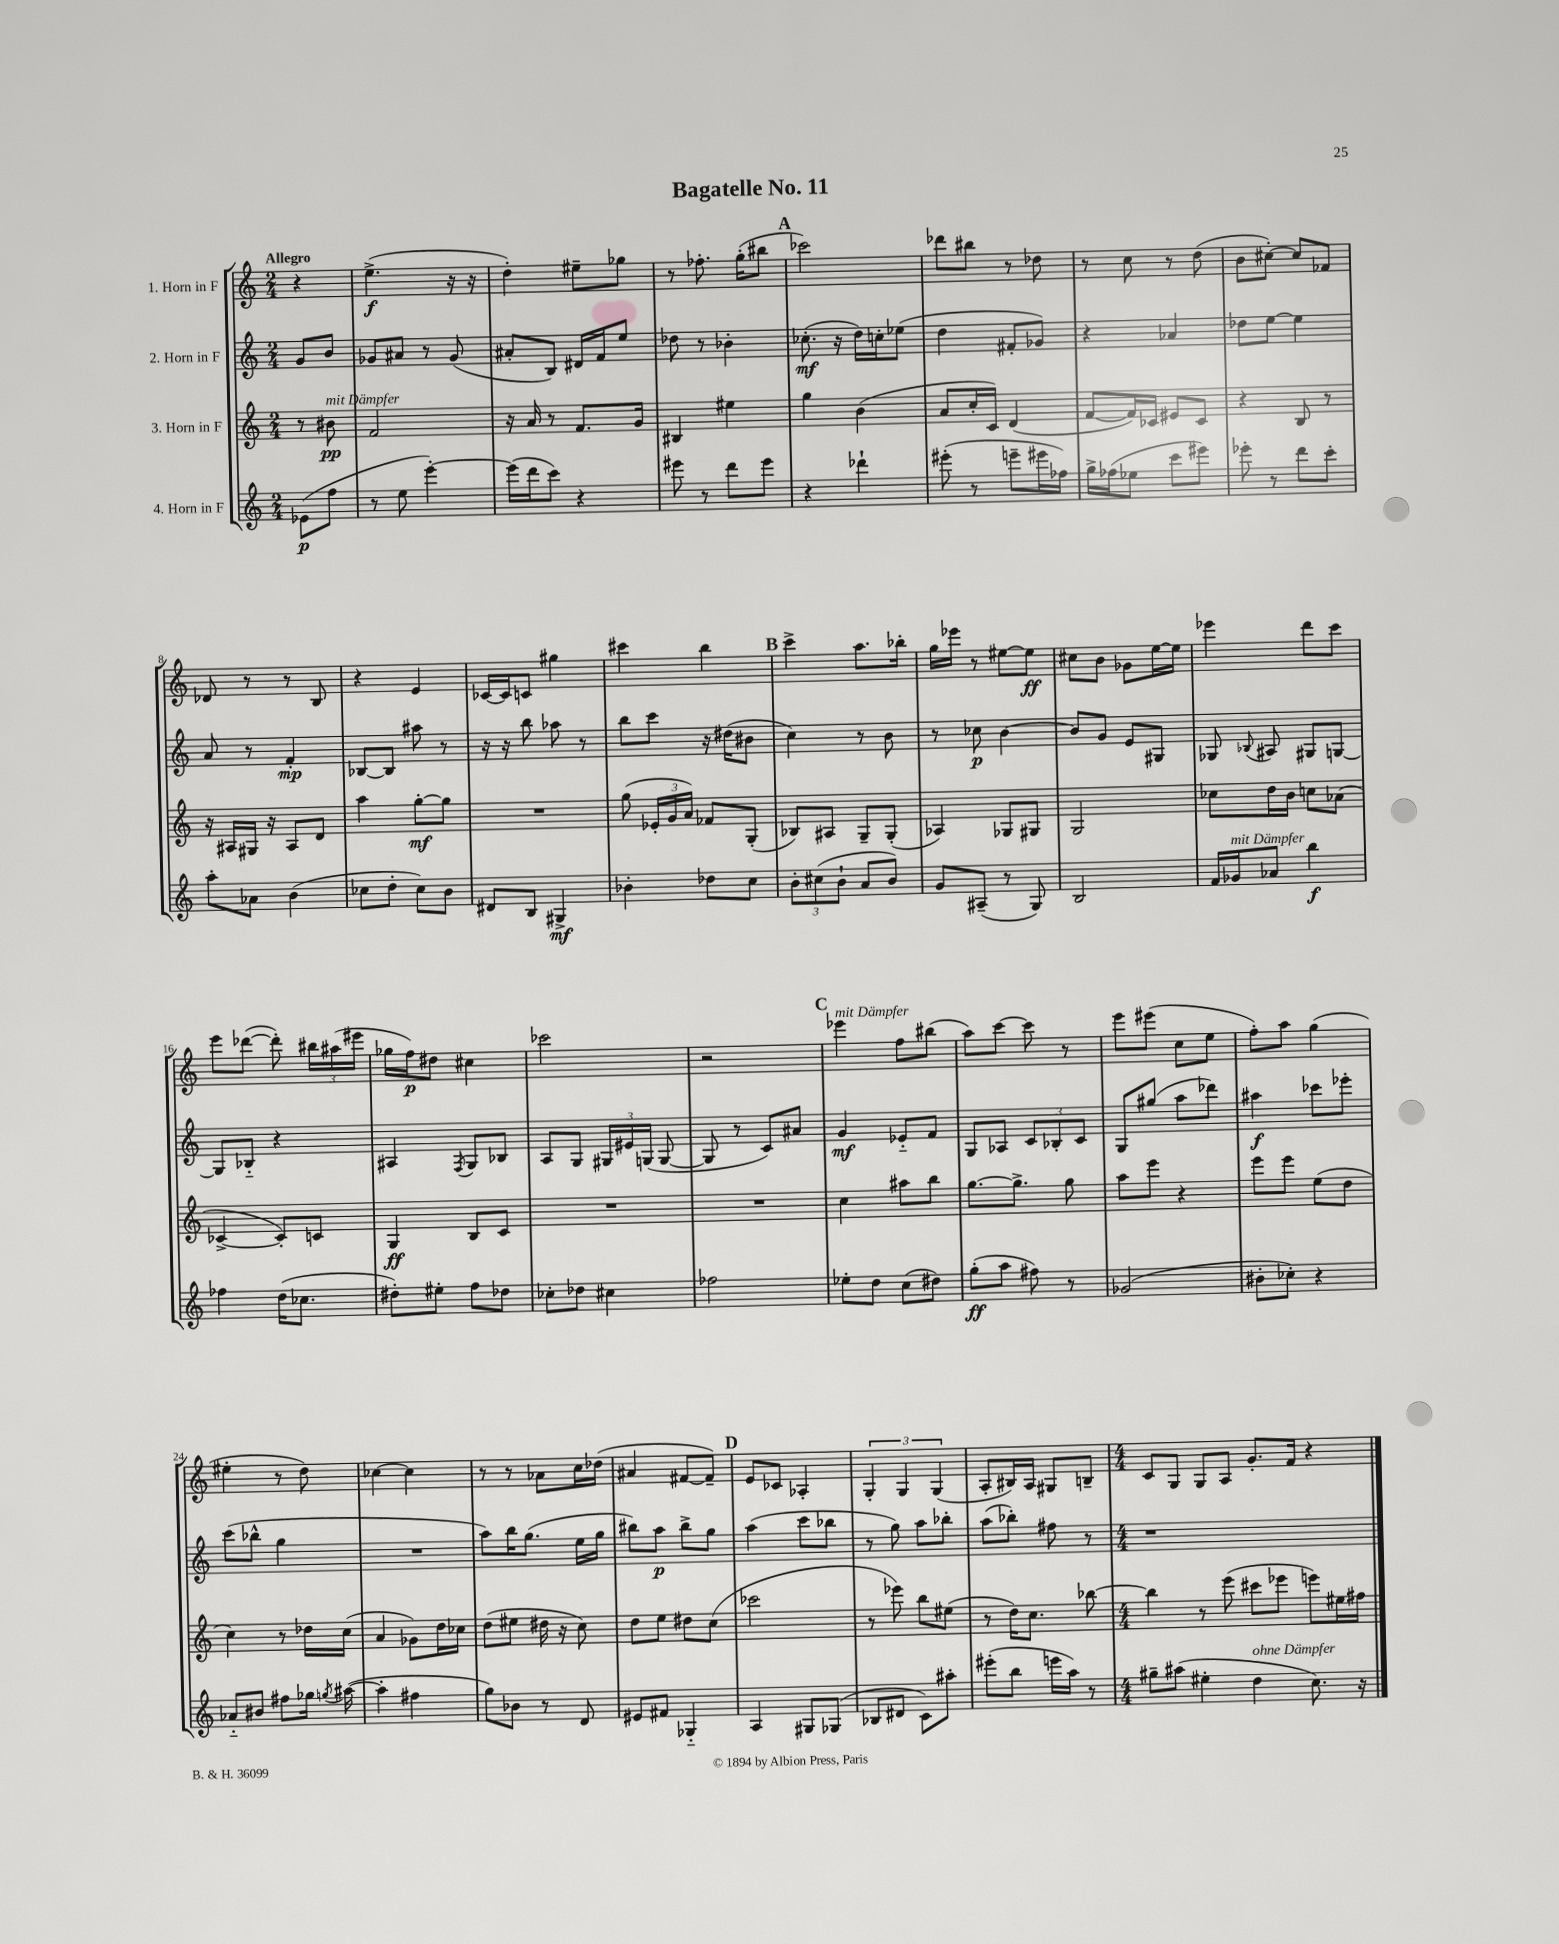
\header { title = "Bagatelle No. 11" }
<<
\new StaffGroup <<
\new Staff = "s0" \with { instrumentName = "1. Horn in F" } {
    \clef treble \key c \major \numericTimeSignature \time 2/4 \partial 4 \tempo "Allegro"
    \autoBeamOff r4 |
    e''4.->\f( r16 r16 |
    d''4-.) eis''8[-- ges''8] |
    r8 fes''8.-. g''16[-.( bis''8] |
    \mark \markup { \bold "A" } ces'''2) |
    des'''8[ bis''8] r8 des''8 |
    r8 c''8 r8 d''8( |
    b'8[ cis''8]~-.) cis''8[ fes'8] |
    des'8 r8 r8 b8 |
    r4 e'4 |
    ces'16[~ ces'16 c'8] gis''4 |
    cis'''4 b''4 |
    \mark \markup { \bold "B" } c'''4-> a''8.[ bes''16]-. |
    g''16[ ees'''16] r8 eis''8[~ eis''8]\ff |
    cis''8[ b'8] ges'8[ e''16~ e''16] |
    ees'''4 d'''8[ c'''8] |
    e'''8[ des'''8]~( des'''8-.) \tuplet 3/2 { bis''16[ ais''16( eis'''16] } |
    ges''16[ f''16\p) dis''8] cis''4 |
    ces'''2 |
    r2 |
    \mark \markup { \bold "C" } ees'''4^\markup { \italic "mit Dämpfer" } f''8[ bis''8]( |
    a''8[) c'''8]~ c'''8 r8 |
    e'''8[ eis'''8]( c''8[ e''8] |
    f''8[-.) a''8] g''4( |
    eis''4-. r8 d''8) |
    ces''4~ ces''4 |
    r8 r8 aes'8[ c''16 des''16]( |
    ais'4 fis'8[~ fis'8]--) |
    \mark \markup { \bold "D" } e'8[ ces'8] aes4-. |
    \tuplet 3/2 { g4-. g4 g4( } |
    a8[-. bis16) a16] gis8[ b8]-- |
    \numericTimeSignature \time 4/4 c'8[ g8] g8[ a8] g'8.[-. f'16] r4 \bar "|." |
}
\new Staff = "s1" \with { instrumentName = "2. Horn in F" } {
    \clef treble \key c \major \numericTimeSignature \time 2/4 \partial 4
    \autoBeamOff g'8[ b'8] |
    ges'8[ ais'8] r8 ges'8( |
    ais'8[-. b8]) dis'16[ f'16 e''8] |
    des''8 r8 bes'4-. |
    \mark \markup { \bold "A" } ces''8.-.\mf( r16 d''16[) c''16-. ees''8]( |
    d''4 fis'8[-. ges'8]) |
    r4 aes'4 |
    des''8[ e''8]~ e''4 |
    a'8 r8 f'4-.\mp |
    bes8[~ bes8] ais''8 r8 |
    r16 r16 b''8 aes''8 r8 |
    b''8[ c'''8] r16 dis''16[( bis'8] |
    \mark \markup { \bold "B" } c''4) r8 b'8 |
    r8 ces''8\p b'4~ |
    b'8[ g'8] e'8[ gis8] |
    ges8 \appoggiatura { bes8 } ais8 gis8[ g8]~ |
    g8[ bes8]-_ r4 |
    ais4 \acciaccatura { f8 } g8[ bes8] |
    a8[ g8] \tuplet 3/2 { gis16[ eis'16 g16]( } g8~ |
    g8 r8 c'8[) ais'8] |
    \mark \markup { \bold "C" } g'4\mf ees'8[-_ f'8] |
    g8[ aes8] \tuplet 3/2 { c'8[ bes8-. c'8] } |
    g8[ gis''8]( a''8[ des'''8]) |
    ais''4\f ces'''8[ ees'''8]-. |
    c'''8[( bes''8]-^ g''4 |
    R2 |
    a''8[) b''16 g''8.]( e''16[ g''16] |
    bis''8[) a''8]\p bis''8[-> g''8] |
    \mark \markup { \bold "D" } a''4( c'''8[ bes''8] |
    r8 g''8) a''8[ bes''8]-. |
    a''8[( bes''8]-.) fis''8 r8 |
    \numericTimeSignature \time 4/4 r1 \bar "|." |
}
\new Staff = "s2" \with { instrumentName = "3. Horn in F" } {
    \clef treble \key c \major \numericTimeSignature \time 2/4 \partial 4
    \autoBeamOff r8 bis'8\pp^\markup { \italic "mit Dämpfer" } |
    f'2 |
    r16 a'16 r8 f'8.[ g'16] |
    bis4 eis''4 |
    \mark \markup { \bold "A" } g''4 b'4( |
    a'8[ c''16-. c'16]) d'4( |
    f'8[~ f'16) ces'16] eis'8[ ces'8] |
    r4 b8 r8 |
    r16 ais16[ gis16] r16 ais8[ d'8] |
    a''4 g''8[~-.\mf g''8] |
    R2 |
    g''8( \tuplet 3/2 { ees'16[-. g'16 a'16]) } fes'8[ g8]-.( |
    \mark \markup { \bold "B" } bes8[) ais8] g8[-- g8]-.( |
    aes4) ges8[ gis8] |
    g2 |
    ces''8[ d''16 b'16] c''8[ aes'8]( |
    ces'4~-> ces'8[-.) c'8] |
    g4\ff b8[ c'8] |
    R2 |
    R2 |
    \mark \markup { \bold "C" } c''4 ais''8[ b''8] |
    g''8.[~ g''8.]-> g''8 |
    a''8[ e'''8] r4 |
    e'''8[ e'''8] e''8[( d''8] |
    c''4) r8 des''16[ c''16]( |
    a'4 ges'8[) d''16 ces''16] |
    d''8[( eis''8] dis''16 r16 c''8) |
    d''8[ e''8] dis''8[ c''8]( |
    \mark \markup { \bold "D" } ces'''2 |
    r8 ees'''8) b''8[ eis''8]( |
    r8 d''16[) c''8.] bes''8~ |
    \numericTimeSignature \time 4/4 bes''4 r8 e'''8( cis'''8[ ees'''8] e'''8[) eis''16 fis''16] \bar "|." |
}
\new Staff = "s3" \with { instrumentName = "4. Horn in F" } {
    \clef treble \key c \major \numericTimeSignature \time 2/4 \partial 4
    \autoBeamOff ees'8[\p( f''8] |
    r8 e''8 e'''4~-.) |
    e'''16[( d'''16 c'''8]) r4 |
    eis'''8 r8 d'''8[ eis'''8] |
    \mark \markup { \bold "A" } r4 des'''4-! |
    eis'''8-.( r8 e'''8[-- eis'''16 fes''16]) |
    g''16[-> fes''16( ees''8] c'''8[ eis'''8]) |
    ees'''8-. r8 d'''8[ c'''8]-. |
    a''8[-. aes'8] b'4( |
    ces''8[ d''8]-. ces''8[) b'8] |
    dis'8[ b8] gis4->\mf |
    bes'4-. des''8[ c''8] |
    \mark \markup { \bold "B" } \tuplet 3/2 { b'8[-. cis''8( b'8]-! } a'8[ b'8]) |
    g'8[ ais8]--( r8 g8) |
    b2 |
    f'16[ ges'16^\markup { \italic "mit Dämpfer" } aes'8] b''4\f |
    fes''4 d''16[( ces''8.] |
    dis''8[-.) eis''8]-. f''8[ des''8] |
    ces''8[-. des''8] cis''4 |
    fes''2 |
    \mark \markup { \bold "C" } ees''8[-. d''8] c''8[( dis''8]) |
    g''8[-.\ff( a''8] fis''8) r8 |
    ges'2( |
    bis'8[-. ces''8]-.) r4 |
    aes'8[-_ bis'8] fis''8[ ges''16] \acciaccatura { g''8 } ais''16~( |
    ais''4-. fis''4 |
    g''8[) bes'8] r8 d'8 |
    eis'8[ fis'8] ges4-_ |
    \mark \markup { \bold "D" } a4 gis8[ ges8]( |
    bes8[ dis'8] c'8[) ais''8]-. |
    eis'''8[-.( b''8] e'''16[ a''16]) r8 |
    \numericTimeSignature \time 4/4 gis''8[-- ais''8]( eis''4-. d''4^\markup { \italic "ohne Dämpfer" } c''8.) r16 \bar "|." |
}
>>
>>
